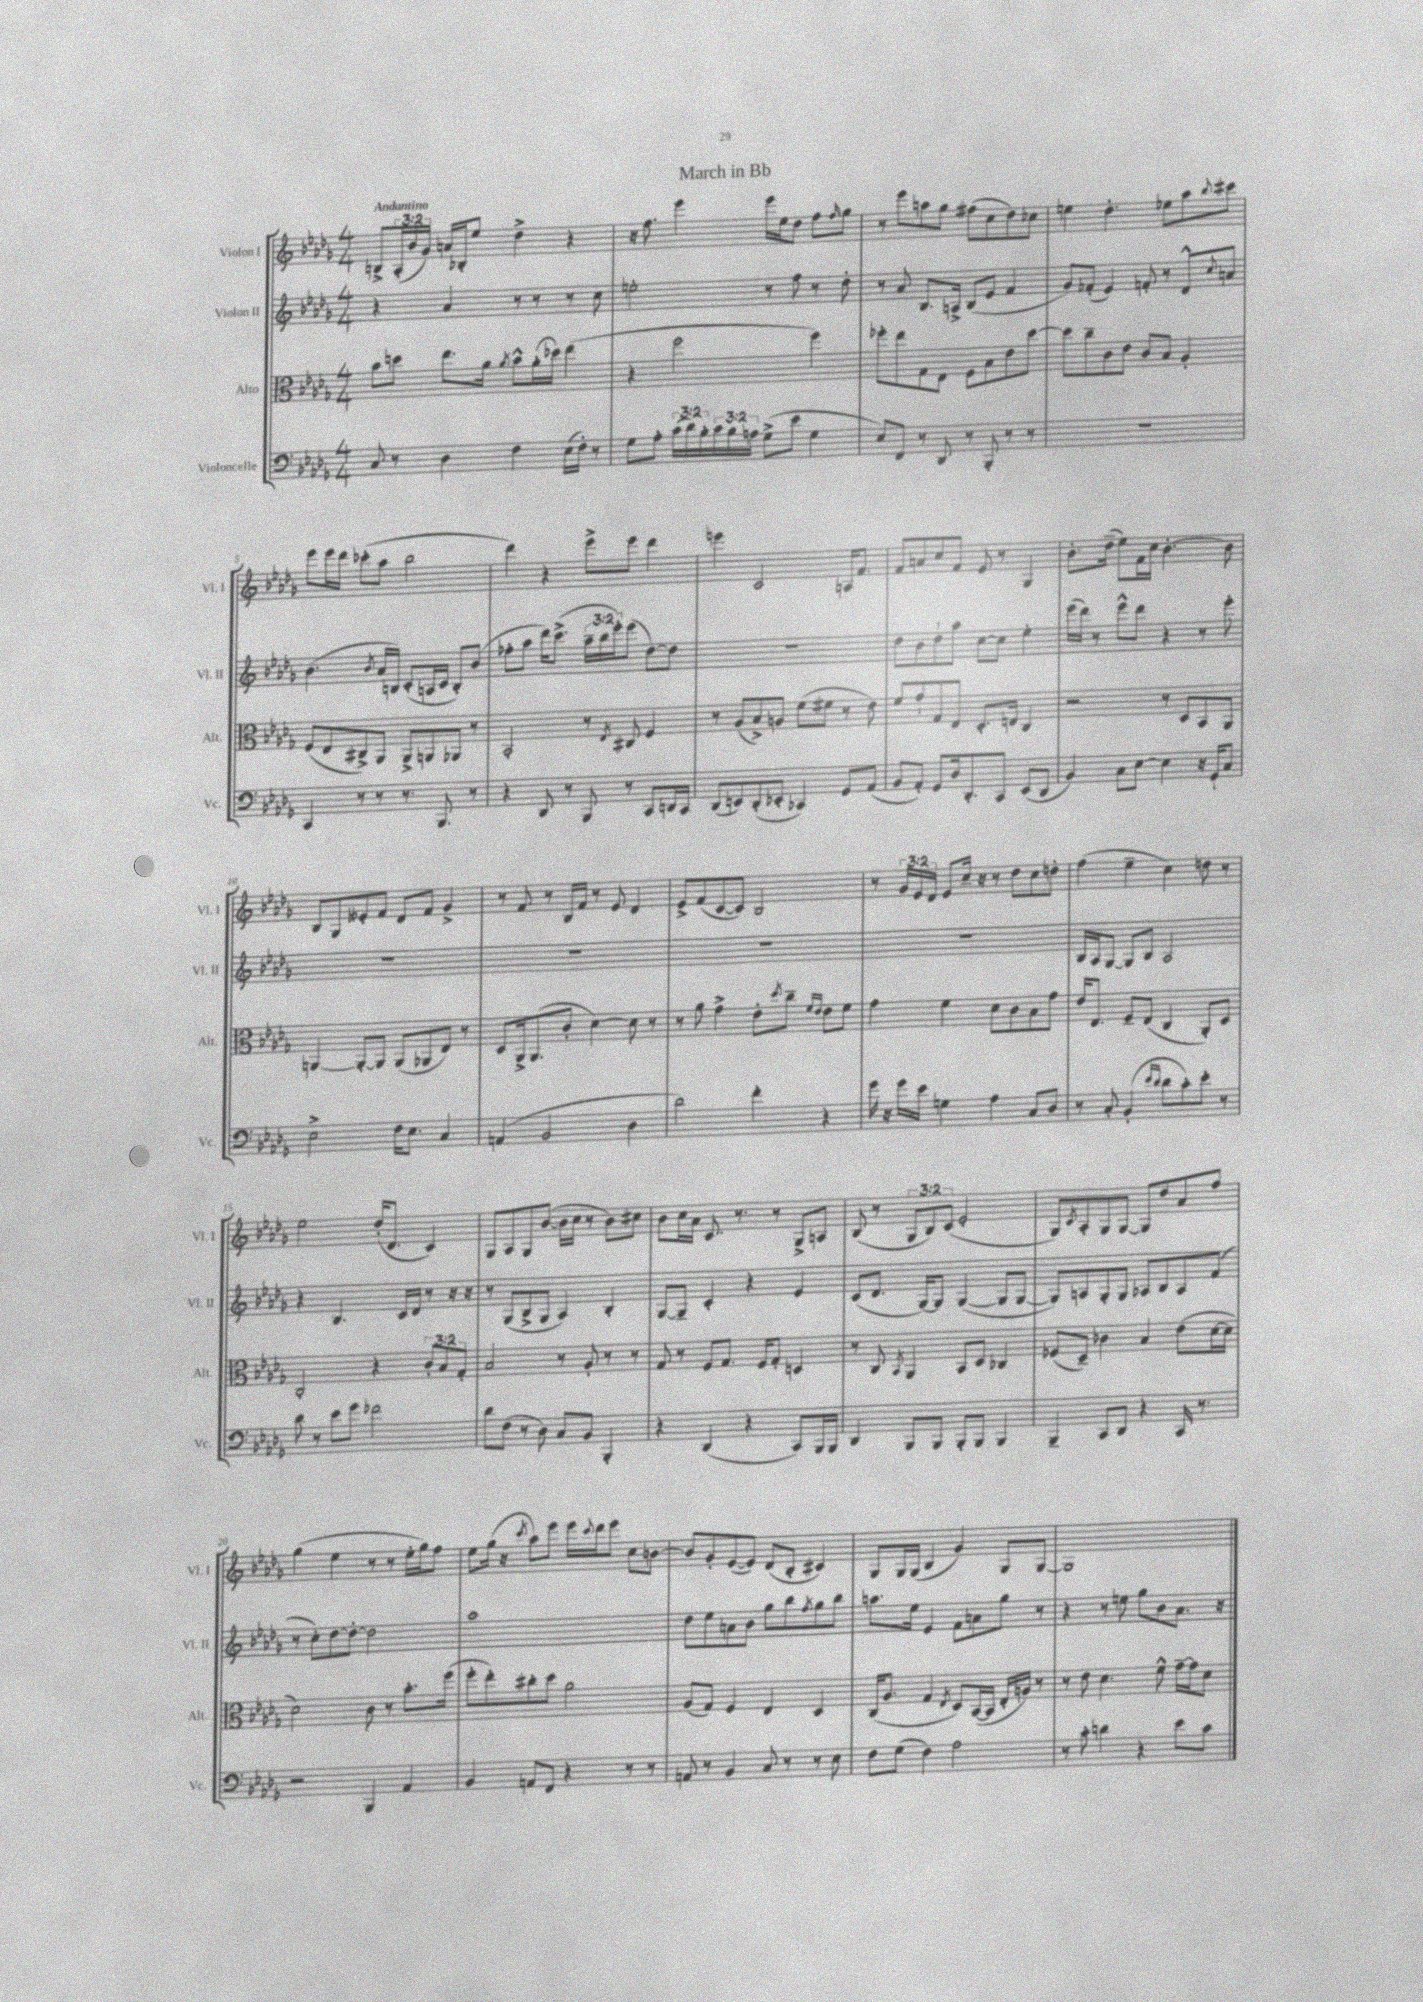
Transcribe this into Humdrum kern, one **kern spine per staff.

**kern	**kern	**kern	**kern
*staff4	*staff3	*staff2	*staff1
*clefF4	*clefC3	*clefG2	*clefG2
*k[b-e-a-d-g-]	*k[b-e-a-d-g-]	*k[b-e-a-d-g-]	*k[b-e-a-d-g-]
*M4/4	*M4/4	*M4/4	*M4/4
8C	8b-	4r	8B^
8r	8dd	.	(24A-'
.	.	.	24b-
.	.	.	24g-)
4D-	8.ee-	4a-	16a
.	.	.	16B-'
.	.	.	8ee-
.	16a-	.	.
.	8qa-	.	.
4F	8b-^^	8r	4dd-^
.	(16a-'	8r	.
.	16dd-)	.	.
(16E-	(4ee-	8r	4r
16F')	.	.	.
8r	.	8cc	.
=	=	=	=
8G-	4r	2ee'	16r
.	.	.	8.ff
8A-'	.	.	.
(24c	2ff	.	4eee-
24d-)	.	.	.
24B-'	.	.	.
24c	.	.	.
24B-	.	.	.
24A	.	.	.
(8G-^	.	8r	16eee-
.	.	.	16ee-
8e-	.	8ff	8dd-
4G-	4ff)	8r	8ff
.	.	.	16qqff
.	.	8dd-'	8gg-
=	=	=	=
8E-)	8ff-'	8r	8r
8FF	8ee-	8a-	8eee-
8r	8G-	8.B-	8aa
8DD-	8E-	.	8gg-
.	.	16A^	.
8r	8F	(8B-	(8ff#
8BBB-'	8B-	8e-	8cc
8r	8e-	4f	8dd-)
8r	[8dd-	.	8cc-
=	=	=	=
1r	8dd-]	8g-)	4ee
.	8cc~	(8f-'	.
.	8c	4e-)	4.dd-'
.	8e-	.	.
.	8c	8f'	.
.	8B-	8r	8ee-
.	4A-'	8d-^^	8aa-
.	.	8qqcc	8qqbb-
.	.	8a	8ccc#
=	=	=	=
4CC	(8F	(4.b-	8eee-
.	8E-	.	16eee-
.	.	.	16ddd-
8r	8C#^)	.	(8ccc-'
.	.	8qb-	.
8r	8AA-	16a-	8aa-
.	.	16B)	.
8.r	8AA-^	(8c'	2bb-
.	8AA	16A	.
8.BBB-	.	16c	.
.	8AA-	8B')	.
8r	8r	(8b-	.
=	=	=	=
4r	2BB-'	8ff-'	4ddd-)
.	.	8aa-	.
8DD-	.	16ddd-)	4r
.	.	(8.ccc^	.
8r	.	.	.
8BBB-	8r	24aa-~	8eee-^
.	.	24bb-	.
.	.	24eee-')	.
.	8qE-	.	.
8r	8C#	(8eee-	8eee-
8CC	4F	[8dd-)	4ddd-
16DD	.	8dd-]	.
16CC	.	.	.
=	=	=	=
(8DD-	8r	1r	4eee
8EE)	(8A-	.	.
(8DD-'	8B-^)	.	2c
8EE-'	8A	.	.
4CC-)	(8f	.	.
.	8f#	.	.
8GG-	8r	.	16A
.	.	.	8.f
(8AA-	8e-)	.	.
=	=	=	=
8BB-	8f	8dd-	8f
8AA-')	8g-`	8b-	8a
8GG-	8G-	8dd-`	8cc
16D-	8E-	8aa-	8f
8.DD-'	.	.	.
.	8.D-'	[8cc	8e-
8CC	.	8cc]	8r
.	16E	.	.
(8EE-	4C	4ee-'	4G-
8DD-	.	.	.
=	=	=	=
4BB-)	2r	(16eee-	8.b-'
.	.	16ddd-)	.
.	.	8r	.
.	.	.	(16dd-~
8C	.	8eee-^^	8ee-)
[8E-	.	8ddd-	16f
.	.	.	16cc
4E-]	8r	4r	[4.b-'
.	8D-	.	.
16r	8BB-	8r	.
16GG-`	.	.	.
8C	8AA-	8eee-'	8b-]
=	=	=	=
2E-^	[4AA	1r	8B-
.	.	.	8G-
.	8AA'_	.	8e--'
.	8AA]	.	8f
16F	(8AA	.	8d-
8.E-	.	.	.
.	8AA-	.	8f
4C	8E-)	.	4g-^
.	8r	.	.
=	=	=	=
(4AA	8D-	1r	8r
.	16AA-^	.	8f
.	(8.AA-	.	.
2BB-	.	.	8r
.	8c'	.	16B-
.	.	.	16f
.	[4d-)	.	8r
.	.	.	8e-
4D-	8d-]	.	4d-
.	8r	.	.
=	=	=	=
2d-)	8r	1r	8e-^
.	8a-	.	(8f
.	4g-^	.	[8c
.	.	.	8c])
4f'	8e-'	.	2B-
.	8qdd-	.	.
.	8cc~	.	.
.	16qqf	.	.
.	16qqe-	.	.
4r	8e-	.	.
.	8f	.	.
=	=	=	=
16g-	4g-	1r	8r
16r	.	.	.
16g-	.	.	24g-
.	.	.	24e-
16e-	.	.	.
.	.	.	24d-
4G	4f	.	8e-
.	.	.	16cc~
.	.	.	16r
4A-	8d-	.	8r
.	8c	.	8dd-
8C	8B-	.	8cc
8D-	8g-	.	8dd'
=	=	=	=
8r	16e-	16B-	(4ff
.	8.E-	16A-	.
8C'	.	[8G-	.
(4BB-'	8F~	8G-]	4ee-~
.	(8E-	8B-	.
16qqe-	.	.	.
16qqd-	.	.	.
8d-	4C	2A-	4cc)
8c')	.	.	.
8e-'	8AA-')	.	8dd
8r	8D-	.	8r
=	=	=	=
8d-	2C'	4r	2ee-
8r	.	.	.
8e-	.	4.B-	.
8g-	.	.	.
2f-	4r	.	(16dd-'
.	.	.	8.d-
.	.	16c	.
.	.	16d-	.
.	12c'	8r	4c)
.	12B-	.	.
.	.	16r	.
.	12G-'	.	.
.	.	16r	.
=	=	=	=
8d-	2B-	8r	8G-
(8F	.	(8G-	8A-
8r	.	8B-^	8G-
8D-)	.	8G-	([8b-
8C	8r	4A-)	16b-]
.	.	.	16cc
8BB-	8A-'	.	8r
4BBB-'	8r	4B-'	8b-)
.	8r	.	8cc#
=	=	=	=
4r	8G-	[8G-	8b-
.	8r	8G-~]	16cc
.	.	.	16a-
(4DD-	8F	4c'	8.c
.	8.G-	.	.
.	.	.	8.r
4r	.	4r	.
.	16F	.	.
.	8G-'	.	8r
8CC)	4D	4e-	8G-^
16BBB-	.	.	8A
16BBB-	.	.	.
=	=	=	=
4DD-	8r	(8c	(8B-
.	8C	8.d-	8r
.	8qBB-	.	.
8BBB-	4AA-	.	12G-
.	.	[16G-)	.
.	.	.	12B-)
8BBB-	.	8G-]	.
.	.	.	(12c
8BBB-'	8BB-	([4G-	2e-'
8BBB-	8D-	.	.
4BBB-	4C-	8G-]	.
.	.	[8G-	.
=	=	=	=
4BBB-~	(8F-	8G-])	8G-)
.	.	.	8qc
.	8D-~)	8A	8A-'
8CC	4c-	8G-'	8G-
8DD-	.	8G-	[8G-
4r	4B-	8A-	8G-]
.	.	8B-	8dd-
16CC	(8e-	8A-	8a-
8.r	.	.	.
.	[16d-	(8f	8ff
.	16d-]	.	.
=	=	=	=
2r	2d-)	8r	(4gg-
.	.	8cc')	.
.	.	[8dd-	4ee-
.	.	8dd-'_	.
4BBB-	8c	2dd-]	8r
.	8r	.	8r
4AA-	8.b-'	.	16ee-'
.	.	.	16gg-)
.	.	.	8ff
.	(16ff	.	.
=	=	=	=
4BB-	8ff'	1aa-	8ee-
.	8ee-')	.	(16gg-
.	.	.	16r
.	.	.	8qccc
8AA	8cc#'	.	8aa-)
8FF	8dd-	.	8eee-
4r	2a-	.	16eee-
.	.	.	8qqccc
.	.	.	16ddd-
.	.	.	8eee-
8r	.	.	8cc
8r	.	.	[8b
=	=	=	=
8AA	(8A-	8dd-	8b]
8r	8G-)	8ee-	8g-'
4BB-	4F	8a	([8e-
.	.	8b-	8e-])
8C	4E-	8gg-	(8d-
8r	.	8bb-	8B-'
.	.	8qff	.
8r	4D-	8gg-	4c#)
8E-	.	8bb-	.
=	=	=	=
8F	(16C	8.aa	8G-
.	8.A-	.	.
(8G-	.	.	16G-
.	.	16ee-	(16G-
4F)	4G-	4e-	4B-
.	8qE-	.	.
2A-	8D-)	8f	4g-)
.	([16BB-	8a	.
.	16BB-]	.	.
.	16E-'	8gg-	8G-
.	16A)	.	.
.	8r	8r	[8G-
=	=	=	=
8r	8r	4r	1G-]
8c'	8e-	.	.
4d	4.d-	8r	.
.	.	8ee	.
4r	.	8gg-	.
.	8f^^	8b-	.
8e-	[16g-~	8.a-	.
.	16g-]	.	.
8c	8d-	.	.
.	.	16r	.
==	==	==	==
*-	*-	*-	*-
